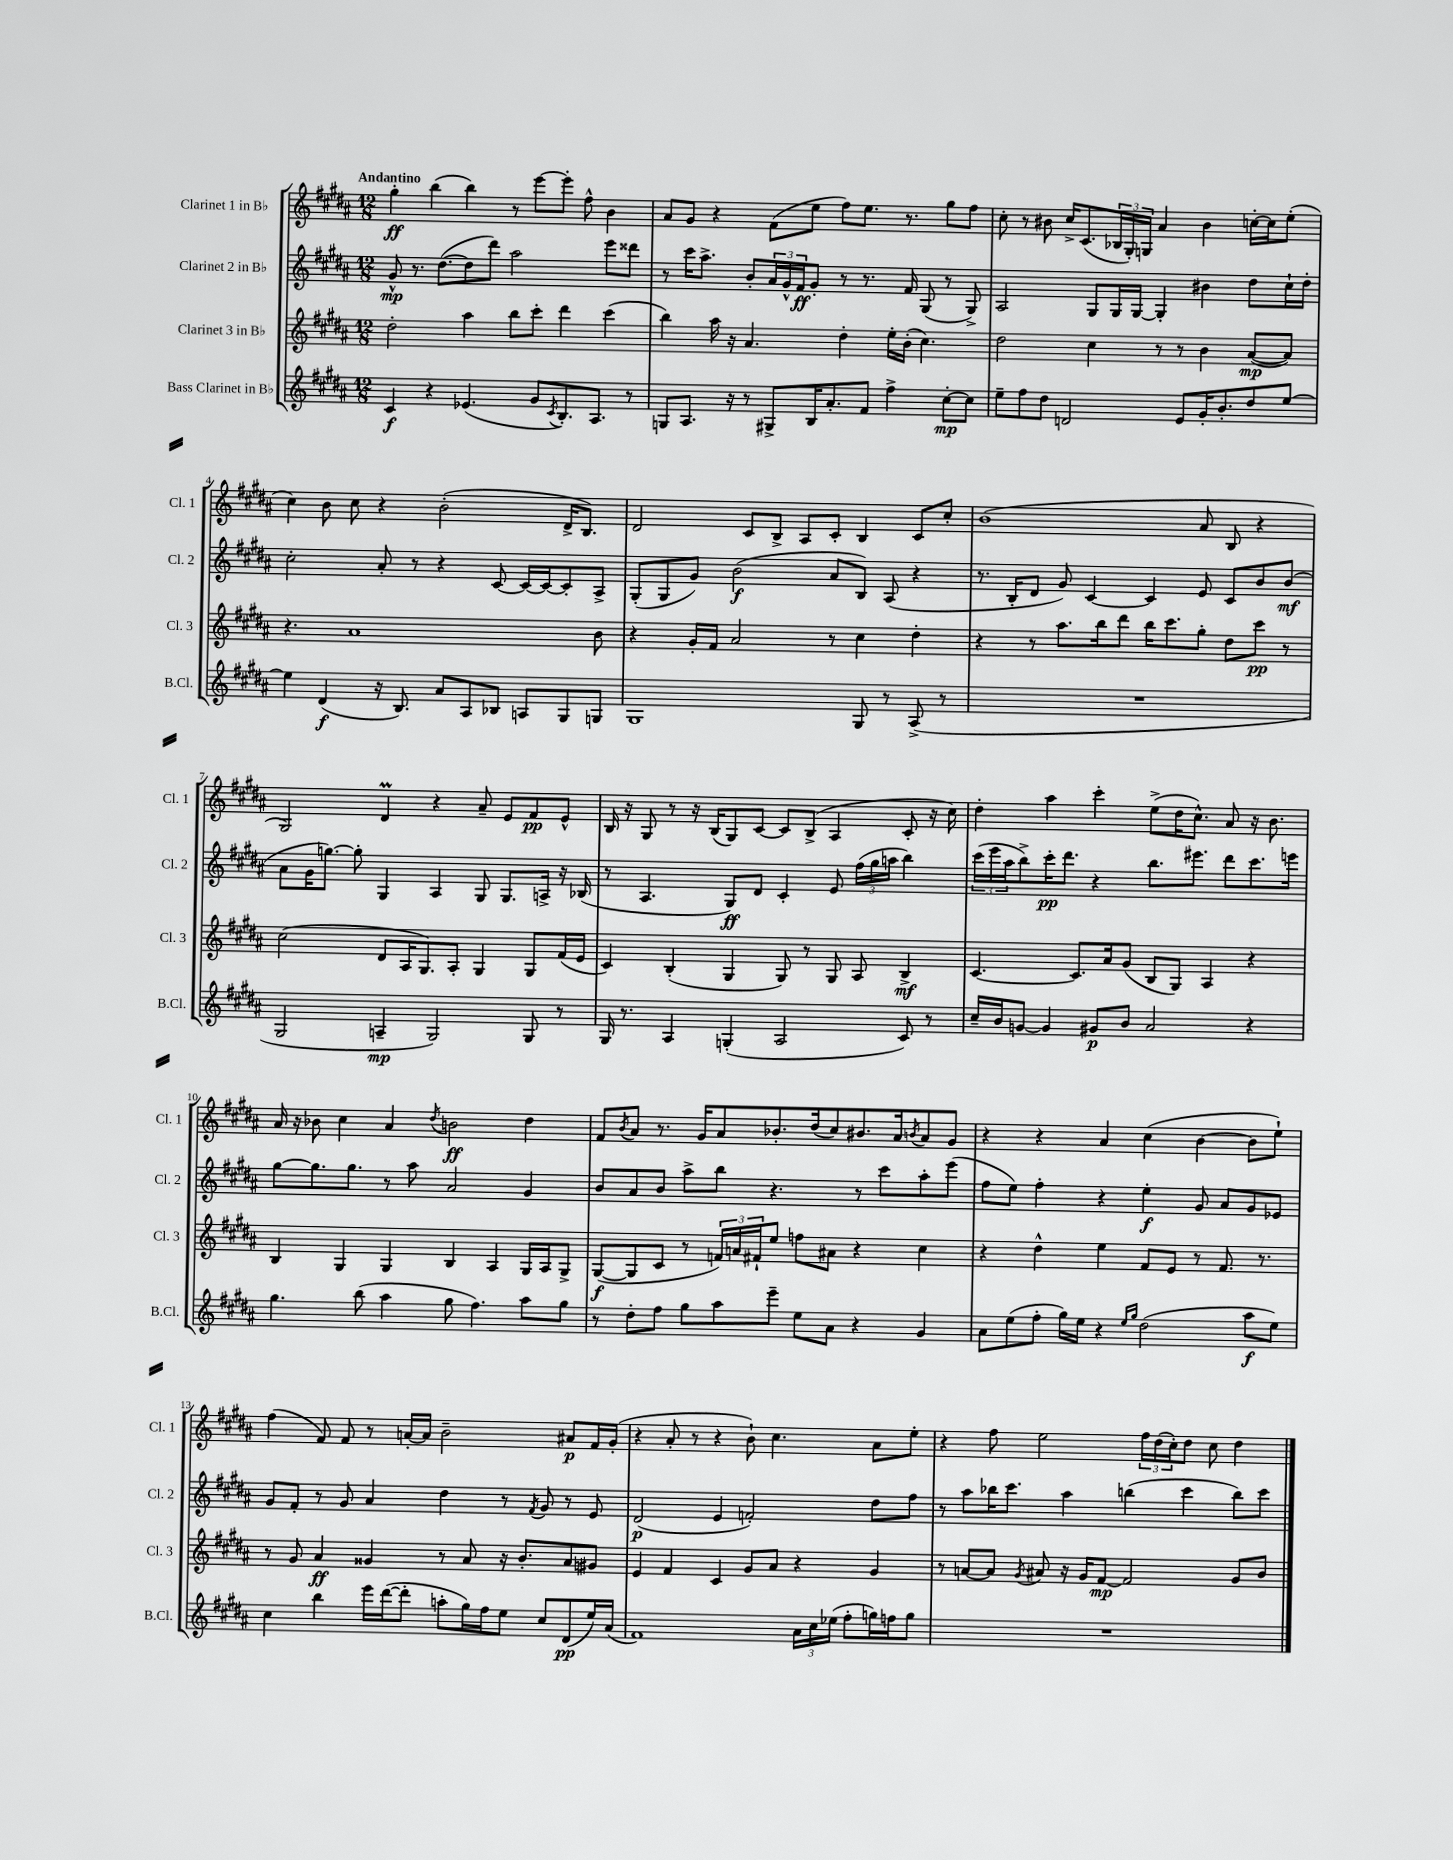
<<
\new StaffGroup <<
\new Staff = "s0" \with { instrumentName = "Clarinet 1 in Bb" shortInstrumentName = "Cl. 1" } {
    \clef treble \key b \major \numericTimeSignature \time 12/8 \tempo "Andantino"
    gis''4-.\ff b''4( b''4) r8 e'''8~ e'''8-. fis''8-^ b'4 |
    ais'8 gis'8 r4 fis'8( e''8 fis''8) e''8. r8. gis''8 fis''8 |
    cis''8-. r8 bis'8 cis''16-> cis'8.( \tuplet 3/2 { bes16 gis16-.) g16 } ais'4 bis'4 c''16~-. c''16 e''8-.( |
    cis''4) b'8 cis''8 r4 b'2-.( dis'16-> b8.) |
    dis'2 cis'8 b8-> ais8 cis'8-. b4 cis'8 cis''8-. |
    b'1( ais'8 b8 r4 |
    gis2) dis'4\prall r4 ais'8-- e'8 fis'8\pp e'8-^ |
    b16 r16 gis8 r8 r16 b16( gis8) cis'8~ cis'8 b8->( ais4 cis'8-. r16 cis''16) |
    dis''4-. ais''4 cis'''4-. e''8->( dis''16 cis''8.-^) ais'8 r16 b'8. |
    ais'16 r16 bes'8 cis''4 ais'4 \acciaccatura { dis''8 } b'2\ff dis''4 |
    fis'8 \acciaccatura { b'8 } ais'8 r8. gis'16 ais'8 bes'8.-. dis''16( cis''8) bis'8. ais'16 \acciaccatura { b'8 } ais'8 gis'8 |
    r4 r4 ais'4 cis''4( b'4~ b'8 e''8-!) |
    fis''4( fis'8) fis'8 r8 a'16~-. a'16 b'2-- ais'8\p fis'16 gis'16-.( |
    r4 ais'8-. r8 r4 b'8-!) cis''4. ais'8 e''8-. |
    r4 fis''8 e''2 \tuplet 3/2 { fis''16 dis''16( cis''16-.) } dis''8 cis''8 dis''4 \bar "|." |
}
\new Staff = "s1" \with { instrumentName = "Clarinet 2 in Bb" shortInstrumentName = "Cl. 2" } {
    \clef treble \key b \major \numericTimeSignature \time 12/8
    gis'8-^\mp r8. dis''8.~( dis''8 dis'''8) ais''2 e'''8 disis'''8 |
    r8 cis'''16 ais''8.-> b'8-. \tuplet 3/2 { ais'16 gis'16-^ fis'16\ff } gis'8-. r8 r8. fis'16 gis8( r8 gis8->) |
    ais2 gis8 gis16 gis16~ gis4-. bis'4 dis''8 cis''16-! dis''16-. |
    cis''2-. ais'8-. r8 r4 cis'8~ cis'16~ cis'16~ cis'8-. ais8-> |
    gis8-.( gis8 gis'8) b'2\f( ais'8 b8) ais8( r4 |
    r8. b16-. dis'8 gis'8) cis'4~ cis'4 e'8 cis'8 b'8 b'8\mf( |
    ais'8 gis'16 g''8.~) g''8-. gis4 ais4 gis8 gis8. a16-> r16 bes16( |
    r8 ais4. gis8\ff) dis'8 cis'4-. e'8 \tuplet 3/2 { fis''16( gis''16 a''16 } b''4) |
    \tuplet 3/2 { cis'''16( e'''16 ais''16 } b''8->) cis'''16-.\pp dis'''8. r4 b''8. eis'''8. dis'''8 cis'''8. e'''16 |
    gis''8~ gis''8. gis''8. r8 ais''8 ais'2 gis'4 |
    b'8 ais'8 b'8 ais''8-> b''8 r4. r8 cis'''8 ais''8-. e'''8( |
    fis''8 e''8) fis''4-. r4 e''4-.\f gis'8 ais'8 gis'8 ees'8 |
    gis'8 fis'8-. r8 gis'8 ais'4 dis''4 r8 \acciaccatura { fis'8 } gis'8 r8 e'8 |
    dis'2\p( e'4 f'2-.) dis''8 fis''8 |
    r8 ais''8 bes''16 cis'''8. ais''4 b''4( cis'''4 b''8) cis'''8 \bar "|." |
}
\new Staff = "s2" \with { instrumentName = "Clarinet 3 in Bb" shortInstrumentName = "Cl. 3" } {
    \clef treble \key b \major \numericTimeSignature \time 12/8
    dis''2-. ais''4 b''8 cis'''8-. dis'''4 cis'''4( |
    b''4) ais''16 r16 ais'4. dis''4-. e''16-. b'16-.( cis''4.) |
    dis''2 cis''4 r8 r8 b'4 ais'8~\mp( ais'8) |
    r4. ais'1 b'8 |
    r4 gis'16-. fis'16 ais'2 r8 cis''4 dis''4-. |
    r4 r8 ais''8. b''16 dis'''8 b''16 cis'''8. gis''8-. dis''8 cis'''8\pp r8 |
    cis''2( dis'8 ais16 gis8.) ais8-. gis4 gis8 fis'16( e'16 |
    cis'4) b4-.( gis4 gis8) r8 gis8 ais8 b4->\mf |
    cis'4.~ cis'8. ais'16 gis'8( b8 gis8) ais4 r4 |
    b4 gis4 gis4 b4 ais4 gis16 ais16 gis8-> |
    gis8~\f( gis8 cis'8 r8 \tuplet 3/2 { f'16) a'16 fis'16-! } e''8 f''8 ais'8 r4 cis''4 |
    r4 dis''4-^ e''4 fis'8 e'8 r8 fis'8. r8. |
    r8 gis'8 ais'4\ff gisis'4 r8 ais'8 r16 b'8.-. ais'8 gis'8 |
    e'4 fis'4 cis'4 gis'8 ais'8 r4 gis'4 |
    r8 a'8~ a'8 \acciaccatura { gis'8 } ais'8 r16 gis'16 fis'8~\mp fis'2 gis'8 b'8 \bar "|." |
}
\new Staff = "s3" \with { instrumentName = "Bass Clarinet in Bb" shortInstrumentName = "B.Cl." } {
    \clef treble \key b \major \numericTimeSignature \time 12/8
    cis'4\f r4 ees'4.( gis'8 \acciaccatura { cis'8 } b8.-.) ais8. r8 |
    g8 ais8. r16 r8 gis8-> b16 ais'8.-. fis'8 fis''4-> cis''8~-.\mp cis''8 |
    e''8-- fis''8 dis''8 d'2 e'8 gis'16-. b'8.-. dis''8 e''8~ |
    e''4 dis'4\f( r16 b8.) ais'8 ais8 bes8 a8 gis8 g8 |
    gis1 gis8 r8 ais8->( r8 |
    R1. |
    gis2 a4--\mp gis2) gis8 r8 |
    gis16 r8. ais4 g4-.( ais2 cis'8) r8 |
    cis''16-- b'16 g'8~ g'4 gis'8\p b'8 ais'2 r4 |
    gis''4. b''8( ais''4 gis''8 fis''4.) ais''8 gis''8 |
    r8 dis''8-. fis''8 gis''8 ais''8 e'''8-- e''8 ais'8 r4 gis'4 |
    ais'8 e''8( fis''8-. gis''16) e''16 r4 \grace { e''16 gis''16 } dis''2( ais''8\f e''8) |
    cis''4 b''4 e'''16 dis'''16~( dis'''8-. a''8-. gis''16) fis''16 e''8 cis''8 dis'8\pp( e''16) ais'16( |
    fis'1) \tuplet 3/2 { ais'16 cis''16 ees''16( } fis''8-. g''16) f''16 g''8 |
    R1. \bar "|." |
}
>>
>>
